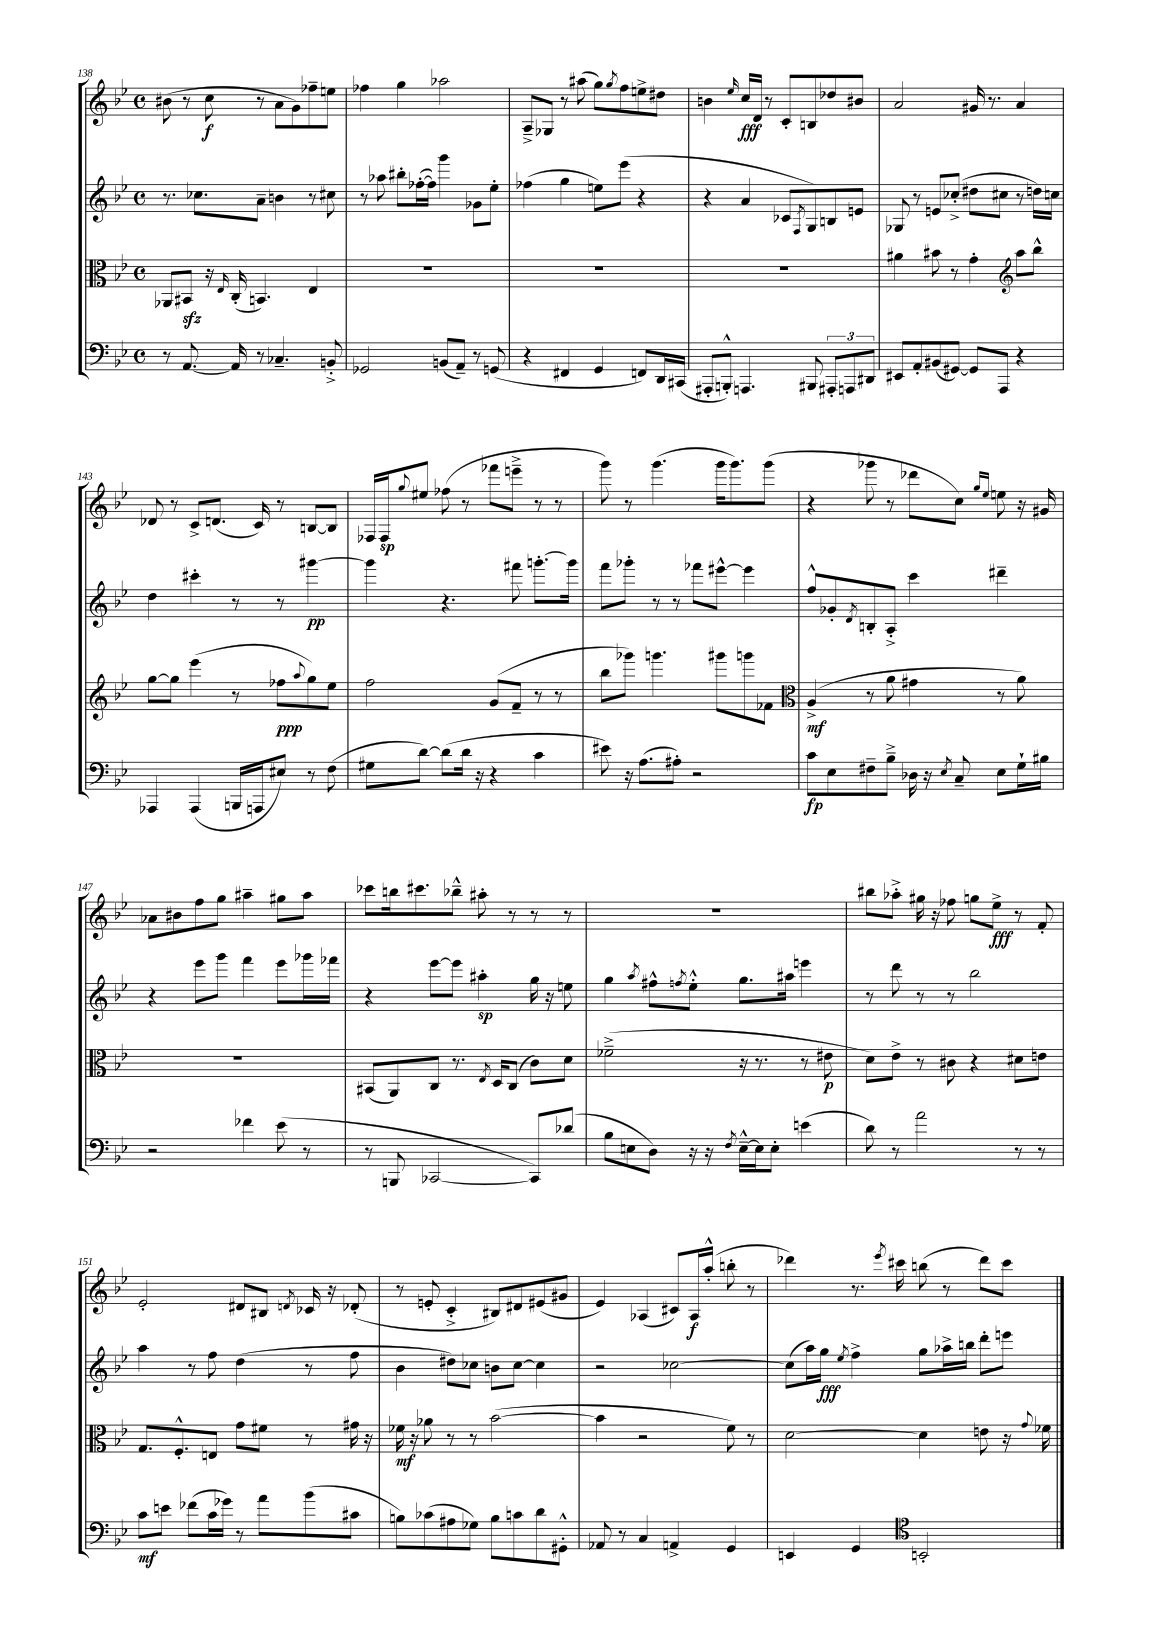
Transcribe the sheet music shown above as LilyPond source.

<<
\new StaffGroup <<
\new Staff = "s0" {
    \clef treble \key bes \major \defaultTimeSignature \time 4/4
    bis'8( r8 c''8\f r8 a'8 g'8) fes''8-- e''8 |
    fes''4 g''4 aes''2 |
    a8---> ges8 r8 ais''8( g''8) \acciaccatura { g''8 } f''8 e''8-> dis''8 |
    b'4 \grace { ees''16 } c''16\fff d'16 r8 c'8-. b8 des''8 bis'8 |
    a'2 gis'16 r8. a'4 |
    des'8 r8 c'8-> d'8.( c'16) r8 b8~ b8 |
    fes16 fes16\sp \appoggiatura { g''8 } eis''8 fes''8( r8 fes'''8 e'''8---> r8 r8 |
    g'''8) r8 g'''4.( g'''16 g'''8.) g'''8( |
    r4 ges'''8 r8 des'''8 c''8) \grace { g''16 ees''16 } e''8 r16 gis'16 |
    aes'8 bis'8 f''8 g''8 ais''4-- gis''8 ais''8 |
    ces'''8 b''16 cis'''8. bes''8---^ ais''8-. r8 r8 r8 |
    R1 |
    bis''8 aes''8-.-> gis''16 r16 fes''8 g''8 ees''8->\fff r8 f'8-. |
    ees'2-. dis'8 bis8 \acciaccatura { d'8 } ces'16 r16 des'8-.( |
    r8 e'8-. c'4-.-> bis8) dis'8 eis'8( gis'8 |
    ees'4) aes4( cis'8) aes16\f a''16-.-^( b''8-. r8 |
    des'''4) r8. \acciaccatura { ees'''8 } cis'''16 b''8( r8 des'''8) cis'''8 \bar "|." |
}
\new Staff = "s1" {
    \clef treble \key bes \major \defaultTimeSignature \time 4/4
    r8. ces''8. a'8-- b'4 r8 cis''8 |
    r8 aes''8 bis''8-. fes''16~-.( fes''16) g'''4 ges'8 ees''8-. |
    fes''4( g''4 e''8) ees'''8( r4 |
    r4 a'4 ces'8 \acciaccatura { f8 } g8) b8 e'8 |
    ges8 r8 e'8 ces''8-.->( dis''8 cis''8 r8 d''16) c''16 |
    d''4 cis'''4-. r8 r8 gis'''4~\pp |
    gis'''4 r4. fis'''8 g'''8.~-. g'''16 |
    f'''8 ges'''8-. r8 r8 fes'''8 eis'''8~-^ eis'''4 |
    f''8-^ ges'8-. \acciaccatura { d'8 } b8-. a8-.-> c'''4 dis'''4-- |
    r4 ees'''8 g'''8 f'''4 ees'''8 ges'''16 fes'''16 |
    r4 ees'''8~ ees'''8 ais''4-.\sp g''16 r16 e''8 |
    g''4 \acciaccatura { a''8 } fis''8-^ \acciaccatura { f''8 } ees''8-.-^ g''8. ais''16 e'''4 |
    r8 d'''8 r8 r8 bes''2 |
    a''4 r8 f''8 d''4( r8 f''8 |
    bes'4 dis''8) ces''8 b'8 ces''8~ ces''4 |
    r2 ces''2~ |
    ces''8( a''16) g''16\fff \acciaccatura { ees''8 } f''4-> g''8 aes''16-> b''16 d'''8-. e'''8 \bar "|." |
}
\new Staff = "s2" {
    \clef alto \key bes \major \defaultTimeSignature \time 4/4
    aes,8 bis,8\sfz r16 \grace { ees16 } c16-.( b,4.) ees4 |
    R1 |
    R1 |
    R1 |
    ais'4 bis'8 r8 g'4-. \clef treble a''8 bes''8-^ |
    g''8~ g''8 ees'''4( r8 fes''8\ppp \appoggiatura { a''8 } g''8) ees''8 |
    f''2 g'8( f'8-- r8 r8 |
    bes''8 ges'''8) g'''4. gis'''8 g'''8 fes'8 |
    \clef alto a4->\mf( r8 a'8 gis'4 r8 a'8) |
    R1 |
    bis,8( a,8) c8 r8. \acciaccatura { ees8 } d16 c8( c'8) d'8 |
    fes'2--->( r16 r8. r8 eis'8\p |
    d'8) ees'8-> r8 cis'8 r4 dis'8 e'8 |
    g8. f8.-.-^ e8 g'8 fis'8 r8 gis'16 r16 |
    fes'16\mf r16 aes'8 r8 r8 bes'2~( |
    bes'4 r2 f'8) r8 |
    d'2~ d'4 e'8 r16 \appoggiatura { g'8 } fes'16 \bar "|." |
}
\new Staff = "s3" {
    \clef bass \key bes \major \defaultTimeSignature \time 4/4
    r8 a,8.~ a,16 r8 ces4.-- b,8-.-> |
    ges,2 b,8( a,8--) r8 g,8( |
    r4 fis,4 g,4 f,8) d,16 cis,16( |
    ais,,8-. b,,8-.-^) a,,4. bis,,8 \tuplet 3/2 { ais,,8-. a,,8 dis,8 } |
    eis,8 a,8-. bis,8( gis,8~) gis,8 a,,8 r4 |
    aes,,4 aes,,4( b,,16 a,,16 eis8) r8 f8( |
    gis8 d'8~) d'8( d'16 r16 r4 c'4 |
    eis'8) r16 a8.( ais8-.) r2 |
    c'8\fp ees8 fis8-- bes8---> des16 r16 \acciaccatura { ees8 } c8-- ees8 g16-! bis16 |
    r2 fes'4 ees'8( r8 |
    r8 b,,8 ces,2~ ces,8) des'8( |
    bes8 e8 d8) r16 r16 \acciaccatura { f8 } e16~---^ e16 e8-. e'4( |
    d'8) r8 a'2 r8 r8 |
    c'8\mf e'8 fes'8( c'16 ges'16) r8 a'8 bes'8( cis'8 |
    b8) ces'8( ais8 ges8) b8 c'8 d'8 gis,8-.-^ |
    aes,8 r8 c4 a,4-> g,4 |
    e,4 g,4 \clef tenor b,2-. \bar "|." |
}
>>
>>
\layout { \context { \Score currentBarNumber = #138 } }
